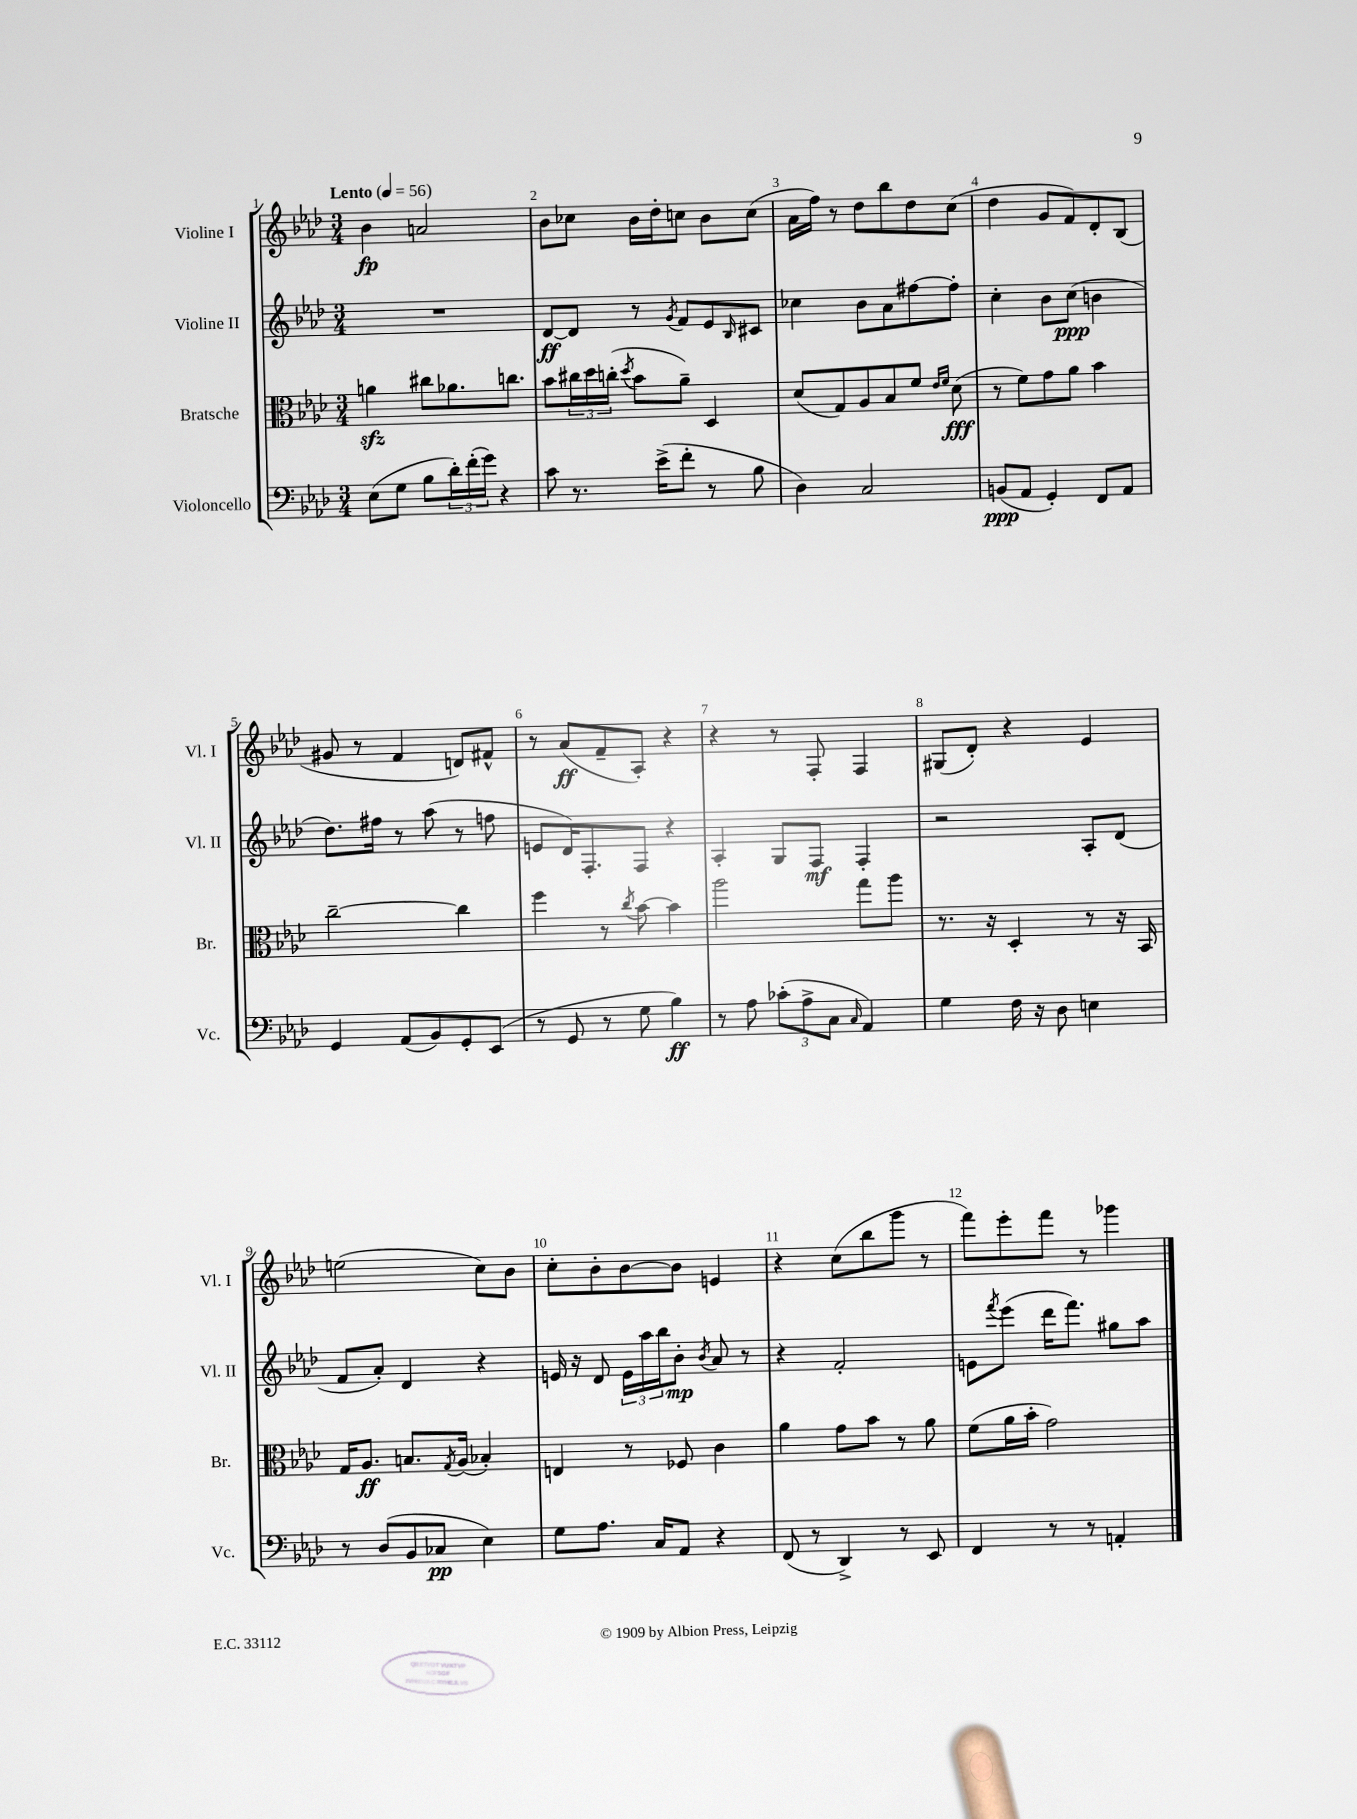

**kern	**kern	**kern	**kern
*staff4	*staff3	*staff2	*staff1
*clefF4	*clefC3	*clefG2	*clefG2
*k[b-e-a-d-]	*k[b-e-a-d-]	*k[b-e-a-d-]	*k[b-e-a-d-]
*M3/4	*M3/4	*M3/4	*M3/4
*MM56	*MM56	*MM56	*MM56
(8E-\L	4a\	2.r	4b-\
8G\J	.	.	.
8B-\L	8cc#\L	.	2a/
24d-'\L)	8.a-\	.	.
(24f'\	.	.	.
24g\JJ)	.	.	.
4r	.	.	.
.	8.cc\J	.	.
=	=	=	=
8c\	8b-\L	[8d-/L	8b-\L
8.r	24cc#\L	8d-/]J	8cc-\J
.	24dd-\	.	.
.	(24cc'\JJ	.	.
.	8qdd-/	.	.
.	8b-\L	8r	16b-\LL
(16e-^\LK	.	.	16dd-'\J
.	.	8qg/	.
8f'\J	8a-~\J)	8f/L	8cc\J
8r	4D-/	8e-/	8b-\L
.	.	16qqB-/	.
8B-\	.	8c#/J	(8cc\J
=	=	=	=
4D-\)	(8d-/L	4cc-\	16a-\LL
.	.	.	16ff\JJ)
.	8G/)	.	8r
2C/	8A-/	8b-\L	8dd-\L
.	8B-/	8a-\	8bb-\
.	8f/J	[8ff#\	8dd-\
.	16qqe-/LL	.	.
.	16qqf/JJ	.	.
.	(8d-\	8ff#'\]J	(8cc\J
=	=	=	=
(8BB/L	8r	4cc'\	4dd-\
8AA-/J	8f\L)	.	.
4GG'/)	8g\	8b-\L	8g/L
.	8a-\J	(8cc\J	8f/)
8FF/L	4b-\	4b\	8d-'/
8AA-/J	.	.	(8B-/J
=	=	=	=
4GG/	[2cc~\	8.dd-\L)	8g#/
.	.	.	8r
.	.	16ff#\Jk	.
(8AA-/L	.	8r	4f/
8BB-/)	.	(8aa-\	.
8GG'/	4cc\]	8r	8d/L)
(8EE-/J	.	8ff\	8f#^^/J
=	=	=	=
8r	4ff\	8e/L	8r
8GG/	.	16d-/K)	(8a-/L
.	.	8.F'/	.
8r	8r	.	8f~/
.	8qcc/	.	.
8G\	[8b-\	8F/J	8A-'/J)
4B-\)	4b-\]	4r	4r
=	=	=	=
8r	2aa-\	4A-'/	4r
8A-\	.	.	.
(12c-'\L	.	8G/L	8r
12A-^\	.	.	.
.	.	8F/J	8F'/
12C\J	.	.	.
16qqC/	.	.	.
4AA-/)	8gg\L	4F'/	4F/
.	8aa-\J	.	.
=	=	=	=
4G\	8.r	2r	(8G#/L
.	.	.	8d-'/J)
.	16r	.	.
16F\	4D-'/	.	4r
16r	.	.	.
8D-\	.	.	.
4E\	8r	8A-'/L	4e-/
.	16r	(8d-/J	.
.	16BB-/	.	.
=	=	=	=
8r	16G/LK	8f/L	(2ee\
.	8.A-/J	.	.
(8D-/L	.	8a-'/J)	.
8BB-/	8.B/L	4d-/	.
8C-/J	.	.	.
.	8qG/	.	.
.	(16A-/Jk	.	.
4E-\)	4B-'/)	4r	8cc\L)
.	.	.	8b-\J
=	=	=	=
8G\L	4E/	16e/	8cc'\L
.	.	16r	.
8.A-\J	.	8d-/	8b-'\
.	8r	24e\LL	[8b-\
.	.	24aa-\	.
16C/LK	.	.	.
.	.	24bb-\J	.
8AA-/J	8F-/	8b-'\J	8b-\]J
.	.	8qb-/	.
4r	4c\	8a-/	4e/
.	.	8r	.
=	=	=	=
(8FF/	4a-\	4r	4r
8r	.	.	.
4DD-^/)	8g\L	2f'/	(8cc\L
.	8b-\J	.	8bb-\
8r	8r	.	8ggg\J
8EE-/	8a-\	.	8r
=	=	=	=
4FF/	(8f\L	8e\L	8fff\L)
.	.	8qfff/	.
.	16a-\L	(8eee-\J	8eee-'\
.	16b-'\JJ	.	.
8r	2g\)	16ddd-\LK	8fff\J
.	.	8.fff\J)	.
8r	.	.	8r
4AA'/	.	8gg#\L	4ggg-\
.	.	8aa-\J	.
==	==	==	==
*-	*-	*-	*-
